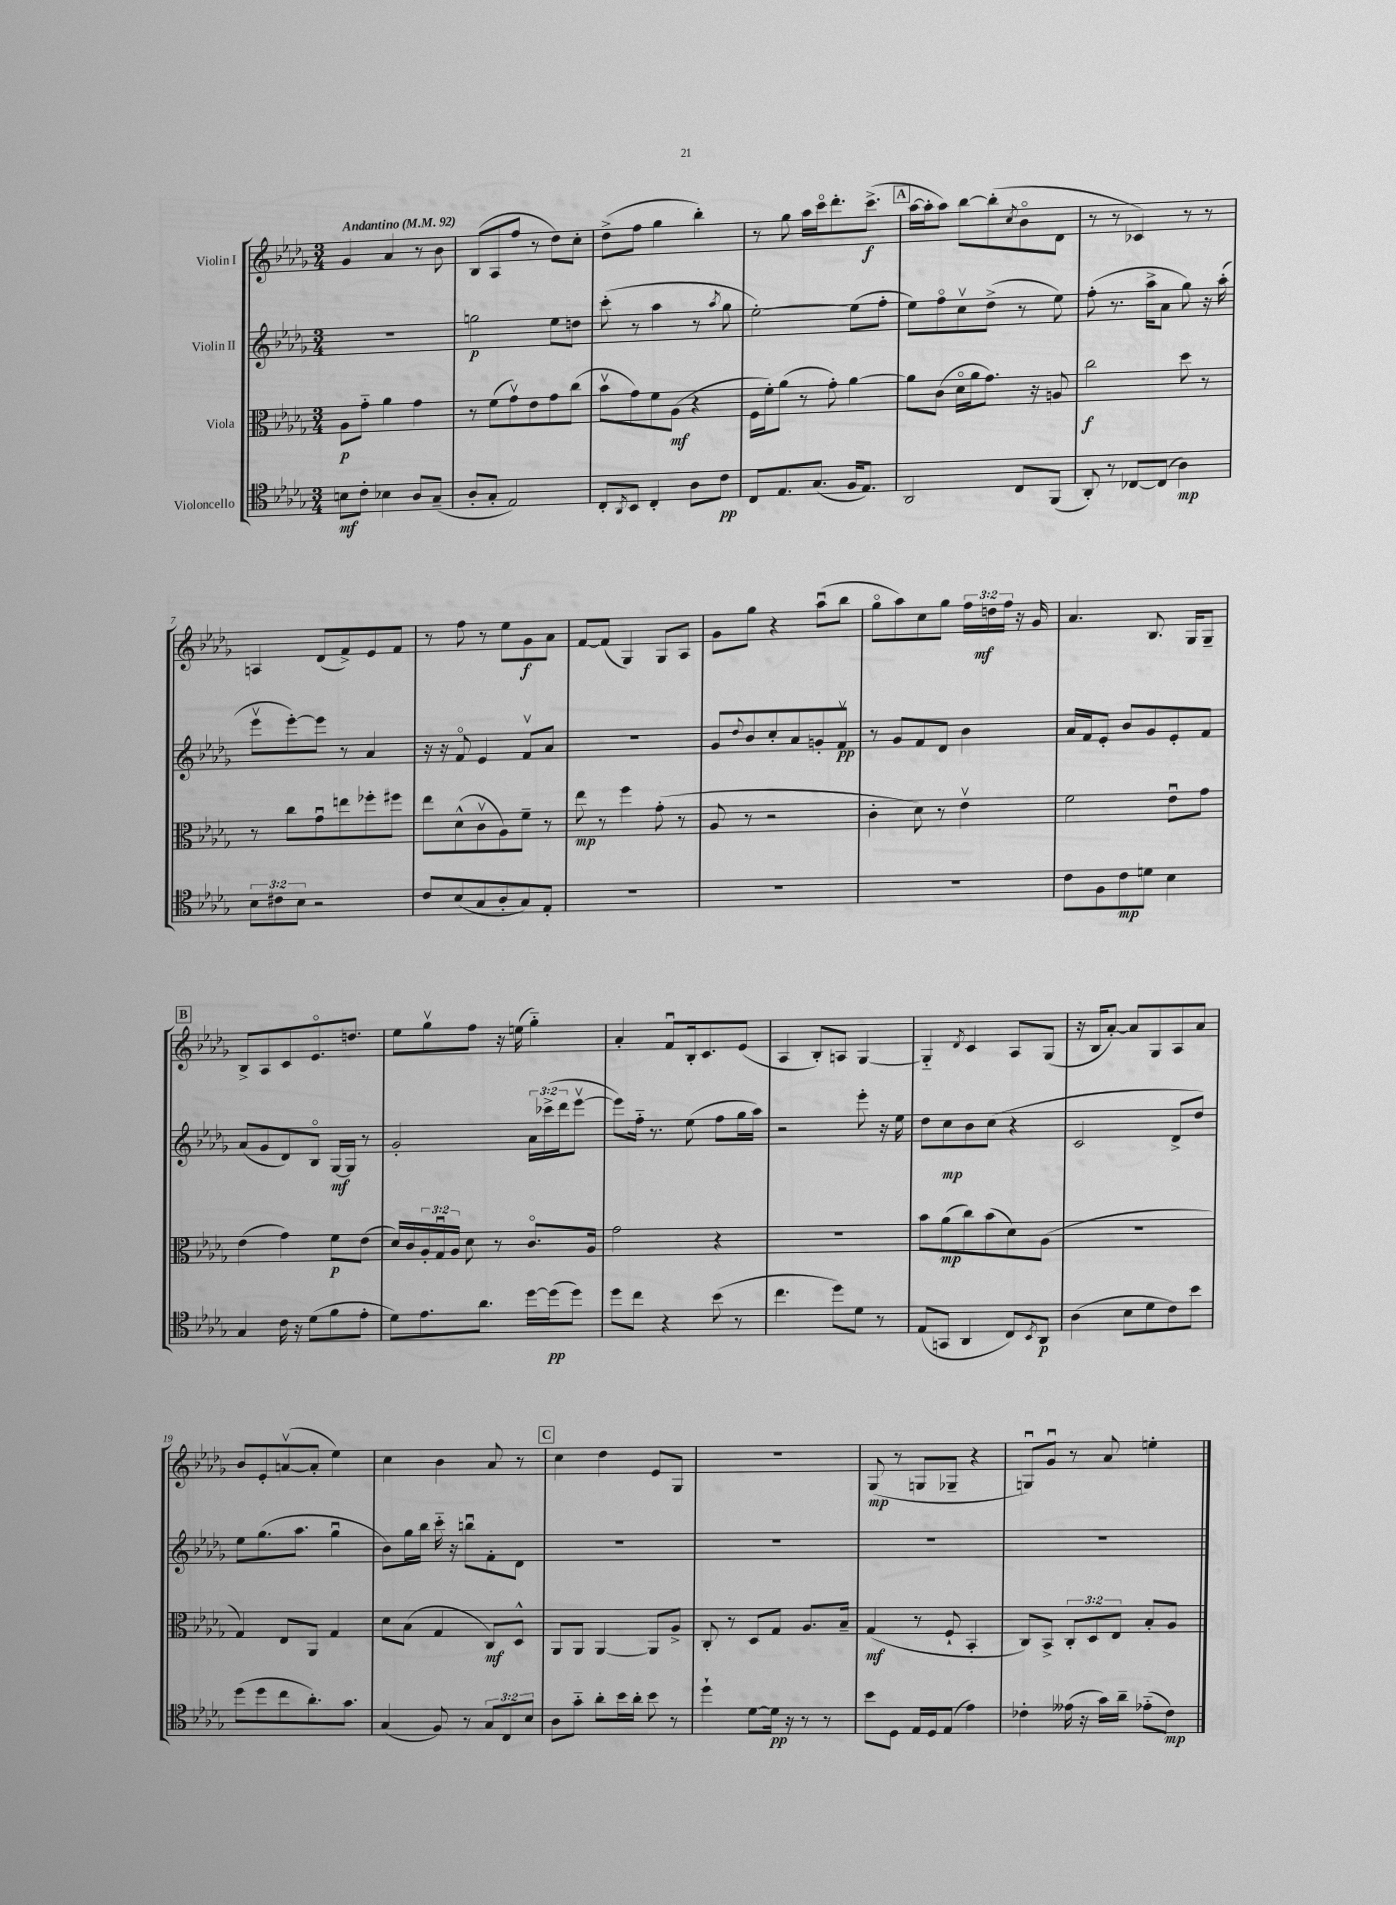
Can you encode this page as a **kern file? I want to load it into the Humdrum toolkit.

**kern	**kern	**kern	**kern
*staff4	*staff3	*staff2	*staff1
*clefC4	*clefC3	*clefG2	*clefG2
*k[b-e-a-d-g-]	*k[b-e-a-d-g-]	*k[b-e-a-d-g-]	*k[b-e-a-d-g-]
*M3/4	*M3/4	*M3/4	*M3/4
*MM92	*MM92	*MM92	*MM92
8B\L	8A-\L	2.r	4g-/
8c'\J	8g-'~\J	.	.
4B-\	4a-\	.	4a-/
8A-/L	4g-\	.	8r
(8G-~/J	.	.	8b-\
=	=	=	=
8A-'/L	8r	2gg\	(8B-/L
8G-'/J	(8f\L	.	8A-/
2E-/)	8g-v\)	.	8ff/J
.	8e-\	.	8r
.	8g-\	8ee-\L	8dd-\L)
.	(8cc\J	8dd\J	8cc'\J
=	=	=	=
8C'/L	8b-v\L	(8ccc'\	(8dd-^\L
8qAA-/	.	.	.
8BB-/J	8g-\)	8r	8ff\J
4C'/	8f\	4aa-\	4gg-\
.	(8A-\J	.	.
8A-\L	4r	8r	4bb-'\)
.	.	8qaa-/	.
8c\J	.	8gg-\	.
=	=	=	=
8C/L	16F\LL	[2ee-'\)	8r
.	16f'\J)	.	.
8.E-/	(8a-\J	.	8gg-\
.	8r	.	16aa-\LL
(8.G-/J	.	.	16ccco\J
.	8g-'\)	.	8.ddd-'\
16F/LK	[4a-\	(8ee-\]L	.
8.E-/J)	.	.	(8.ccc^\J
.	.	8ff'\J	.
=	=	=	=
2AA-/	8a-\]L	8ee-\L)	[16aa-\LL
.	.	.	16aa-'\]J
.	(8c\J	8ffo\	8aa-\J)
.	16d-o\LL	8ccv\	[8bb-\L
.	16a-\J	.	.
.	8.g-\J)	(8dd-^\J	(8bb-'\]
.	.	.	8qcc/
8C/L	.	8r	8b-o\
.	16r	.	.
(8FF/J	8A/	8ee-\)	8d-\J
=	=	=	=
8AA-'/)	2cc\	(8ff'\	8r
8r	.	8.r	8r
[8C-/L	.	.	4c-/)
.	.	16aa-^\LK	.
(8C-/]J	.	8a-\J	.
4A-\)	8dd-\	8gg-\)	8r
.	8r	16r	8r
.	.	(16aa-'\	.
=	=	=	=
12B-\L	8r	8eee-v\L	4A/
12c#\	.	.	.
.	8cc\L	[8eee-'\)	.
12B-\J	.	.	.
2r	8g-u\	8eee-\]J	(8d-/L
.	8ee\	8r	8f^/)
.	8ff-'\	4a-/	8e-/
.	8ff#\J	.	8f/J
=	=	=	=
8c/L	8ee-\L	16r	8r
.	.	16r	.
(8B-/	(8d-^^\	8fo/	8ff\
8G-/	8cv\	4e-/	8r
8A-'/	8A-\)	.	8ee-\L
8G-/)	8f~\J	8fv/L	8g-\
8E-'/J	8r	8a-/J	8a-\J
=	=	=	=
2.r	8ee-\	2.r	[8f/L
.	8r	.	(8f/]J
.	4ff\	.	4G-/)
.	(8g-'\	.	8G-/L
.	8r	.	8A-/J
=	=	=	=
2.r	8A-/	8g-/L	8g-\L
.	.	8qqdd-/	.
.	8r	8b-/	8gg-\J
.	2r	8cc'/	4r
.	.	8a-/	.
.	.	8g'/	(8aa-u\L
.	.	8fv/J	8bb-\J
=	=	=	=
2.r	4c'\	8r	8gg-o\L
.	.	8g-/L	8aa-\)
.	8d-\)	8f/	8cc\
.	8r	8d-/J	8gg-\J
.	4e-v\	4b-\	24ff\LL
.	.	.	24dd\
.	.	.	24ff\JJ
.	.	.	16r
.	.	.	16g-/
=	=	=	=
8c\L	2f\	16a-/LL	4.a-/
.	.	16f/J	.
8F\	.	8e-'/J	.
8c\	.	8b-/L	.
8d\J	.	8g-/	8.B-/
4B-\	8e-u\L	8e-'/	.
.	.	.	16G-/LK
.	8g-\J	8f/J	8G-~/J
=	=	=	=
4G-/	(4e-\	(8a-/L	8B-^/L
.	.	8g-/	8A-/
16c\	4g-\)	8d-/)	8c/
16r	.	.	.
(8d-\L	.	8B-o/J	8.e-o/
8f\	8f\L	[16G-/LL	.
.	.	16G-/]JJ	8.dd/J
8e-'\J	(8e-\J	8r	.
=	=	=	=
8d-\L)	16d-/LL)	2g-'/	8ee-\L
.	16c/	.	.
8.e-\	24A-'/	.	8gg-v\
.	24G-u/	.	.
.	24A-/JJ	.	.
.	8d-\	.	8ff\J
8.a-\J	.	.	.
.	8r	.	16r
.	.	.	(16ee\
[16dd-\LL	8.co/L	24a-\LL	4gg-'~\)
.	.	(24ccc-^\	.
(16dd-\]J	.	.	.
.	.	24ddd-\J	.
8dd-\J)	.	[8eee-v\J	.
.	16A-/Jk	.	.
=	=	=	=
8dd-\L	2g-\	8eee-\]L)	4a-'/
8cc\J	.	16ff'~\Jk	.
.	.	8.r	.
4r	.	.	8fu/L
.	.	(8ee-\	16B-'/k
.	.	.	8.c/
(8b-\	4r	8ff\L	.
8r	.	16gg-\L	(8e-/J
.	.	16aa-\JJ)	.
=	=	=	=
4.cc\	2.r	2r	4A-/
.	.	.	8B-'/L)
8dd-\L)	.	.	8A/J
8d-\J	.	8eee-'\	[4G-/
8r	.	16r	.
.	.	16ee-\	.
=	=	=	=
(8E-/L	8b-\L	8dd-\L	4G-'~/]
8GG/J	(8a-\	8cc\	.
.	.	.	8qd-/
4AA-/	8cc\)	8b-\	4c/
.	(8b-\	(8cc\J	.
8C/L)	8d-\)	4r	8A-/L
8qBB-/	.	.	.
8AA-/J	(8A-\J	.	(8G-/J
=	=	=	=
(4A-\	2.r	2c/	16r
.	.	.	16B-/LK
.	.	.	[8a-'/J)
8B-\L	.	.	8a-/]L
8d-\	.	.	8G-/
8c\)	.	8d-^/L	8A-/
8b-\J	.	8dd-/J)	8a-/J
=	=	=	=
(8dd-\L	4G-/)	8ee-\L	8b-/L
8dd-\	.	(8.gg-\	8e-'/
8cc\	8E-/L	.	([8av/
.	.	8.aa-\J	.
8.a-'\)	8AA-/J	.	8a'/]J
.	4G-/	4gg-u\	4ee-\)
8.g-\J	.	.	.
=	=	=	=
(4G-/	8d-\L	8b-\L)	4cc\
.	(8B-\J	16gg-\L	.
.	.	16bb-\JJ	.
8F/)	4G-/	16ccc'~\	4b-\
.	.	16r	.
8r	.	8bbu\L	.
12G-/L	8C/L)	8f'\	8a-/
12C/	.	.	.
.	8D-^^/J	8d-\J	8r
12B-/J	.	.	.
=	=	=	=
8A-\L	8AA-/L	2.r	4cc\
8g-'~\J	8AA-/J	.	.
8a-'\L	[4AA-/	.	4dd-\
16b-\L	.	.	.
16a-'\JJ	.	.	.
8b-\	8AA-/]L	.	8e-/L
8r	8A-^/J	.	8G-/J
=	=	=	=
4dd-`\	8C'/	2.r	2.r
.	8r	.	.
[8d-\L	8D-/L	.	.
16d-\]Jk	8G-/J	.	.
16r	.	.	.
8r	8.A-/L	.	.
8r	.	.	.
.	16B-~/Jk	.	.
=	=	=	=
8b-\L	(4G-/	2.r	(8G-/
8D-\J	.	.	8r
16E-/LL	8r	.	8G/L
16D-/J	.	.	.
(8E-/J	8F`/	.	8G-~/J
4e-\)	4BB-'/	.	4r
=	=	=	=
4c-'\	8C/L)	2.r	8Gu/L)
.	8BB-^/J	.	8g-u/J
(16e--\	12C'/L	.	8r
16r	.	.	.
.	12D-/	.	.
16g-\LL)	.	.	8a-/
.	12E-/J	.	.
16a-~\JJ	.	.	.
(8e-'~\L	8B-'/L	.	4ee'\
8c-\J)	8A-/J	.	.
==	==	==	==
*-	*-	*-	*-
